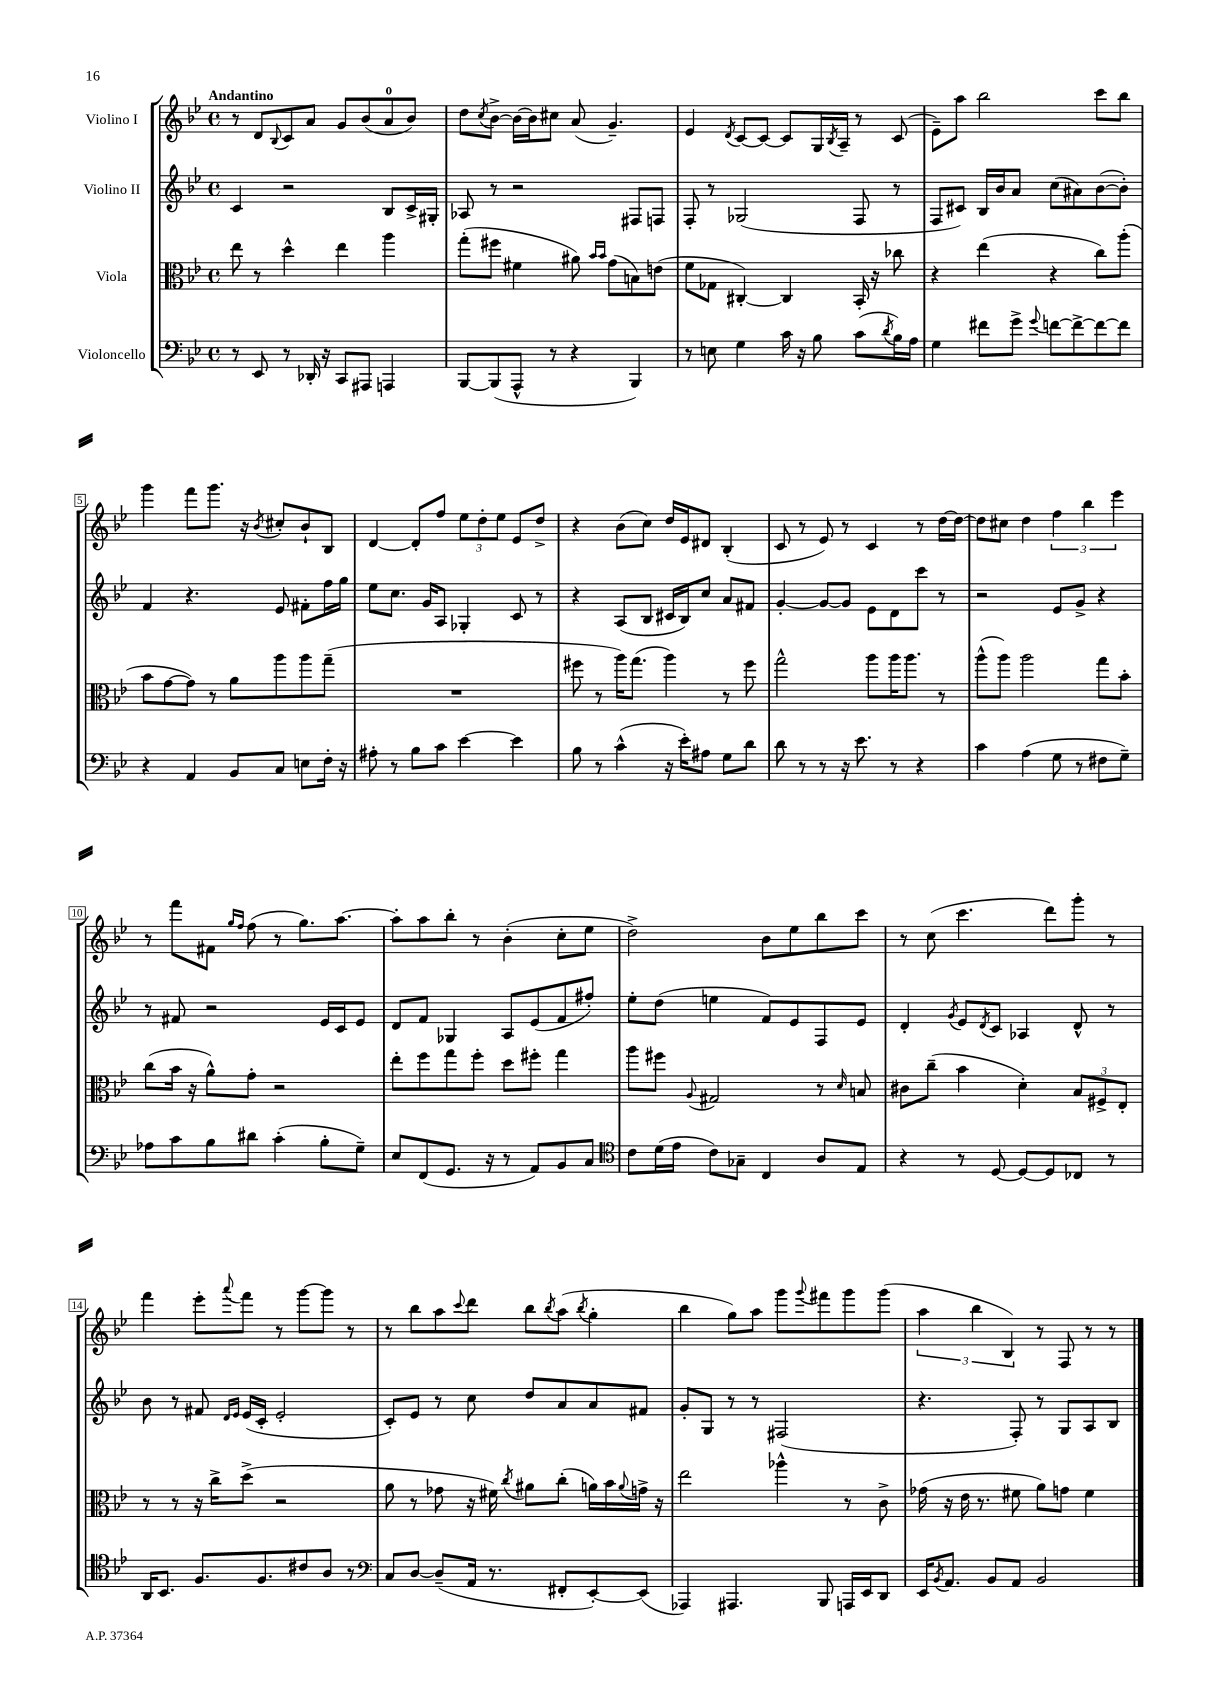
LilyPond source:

<<
\new StaffGroup <<
\new Staff = "s0" \with { instrumentName = "Violino I" } {
    \clef treble \key bes \major \defaultTimeSignature \time 4/4 \tempo "Andantino"
    r8 d'8 \appoggiatura { bes8 } c'8 a'8 g'8 bes'8( a'8-0 bes'8) |
    d''8 \acciaccatura { c''8 } bes'8~-> bes'16~ bes'16 cis''8 a'8( g'4.--) |
    ees'4 \acciaccatura { d'8 } c'8~ c'8~ c'8 g16 \acciaccatura { bes8 } a16-- r8 c'8( |
    ees'8--) a''8 bes''2 c'''8 bes''8 |
    g'''4 f'''8 g'''8. r16 \acciaccatura { bes'8 } cis''8-. bes'8-! bes8 |
    d'4~ d'8-. f''8 \tuplet 3/2 { ees''8 d''8-. ees''8 } ees'8 d''8-> |
    r4 bes'8( c''8) d''16 ees'16 dis'8 bes4-.( |
    c'8 r8 ees'8) r8 c'4 r8 d''16~ d''16~ |
    d''8 cis''8 d''4 \tuplet 3/2 { f''4 bes''4 ees'''4 } |
    r8 f'''8 fis'8 \grace { g''16 f''16 } f''8( r8 g''8.) a''8.~ |
    a''8-. a''8 bes''8-. r8 bes'4-.( c''8-. ees''8 |
    d''2->) bes'8 ees''8 bes''8 c'''8 |
    r8 c''8( c'''4. d'''8) g'''8-. r8 |
    f'''4 ees'''8-. \appoggiatura { a'''8 } f'''8 r8 g'''8~ g'''8 r8 |
    r8 bes''8 a''8 \appoggiatura { c'''8 } d'''8 bes''8 \acciaccatura { bes''8 } a''8( \acciaccatura { bes''8 } g''4-. |
    bes''4 g''8) a''8 g'''8 \appoggiatura { g'''8 } fis'''8 g'''8 g'''8( |
    \tuplet 3/2 { a''4 bes''4 bes4) } r8 f8 r8 r8 \bar "|." |
}
\new Staff = "s1" \with { instrumentName = "Violino II" } {
    \clef treble \key bes \major \defaultTimeSignature \time 4/4
    c'4 r2 bes8 c'16-> gis16-. |
    aes8 r8 r2 fis8 f8 |
    f8-. r8 ges2( f8 r8 |
    f8 cis'8) bes16 bes'16 a'8 c''8( ais'8) bes'8~( bes'8-.) |
    f'4 r4. ees'8 fis'8-. f''16 g''16 |
    ees''8 c''8. g'16 a8 ges4-. c'8 r8 |
    r4 a8( bes8 cis'16 bes16) c''8 a'8 fis'8 |
    g'4~-. g'8~ g'8 ees'8 d'8 c'''8 r8 |
    r2 ees'8 g'8-> r4 |
    r8 fis'8 r2 ees'16 c'16 ees'8 |
    d'8 f'8 ges4 a8 ees'8( f'8 fis''8-.) |
    ees''8-. d''8( e''4 f'8) ees'8 f8 ees'8 |
    d'4-. \acciaccatura { g'8 } ees'8 \acciaccatura { d'8 } c'8 aes4 d'8-^ r8 |
    bes'8 r8 fis'8 \grace { d'16 ees'16 } ees'16( c'16-. ees'2-. |
    c'8-.) ees'8 r8 c''8 d''8 a'8 a'8 fis'8 |
    g'8-. g8 r8 r8 fis2( |
    r4. f8-.) r8 g8 a8 bes8 \bar "|." |
}
\new Staff = "s2" \with { instrumentName = "Viola" } {
    \clef alto \key bes \major \defaultTimeSignature \time 4/4
    ees''8 r8 d''4-^ ees''4 a''4 |
    g''8-.( fis''8 fis'4 ais'8) \grace { bes'16 bes'16 } g'8( b8) e'8( |
    f'8 ges8 cis4~-.) cis4 bes,16-. r16 ces''8 |
    r4 ees''4( r4 c''8) a''8-.( |
    bes'8 g'8~ g'8) r8 a'8 a''8 a''8 g''8--( |
    R1 |
    fis''8 r8 a''16) g''8.( a''4) r8 fis''8 |
    g''2-^ a''8 a''16 a''8. r8 |
    a''8-^( a''8) a''2 g''8 bes'8-. |
    c''8( bes'16 r16 a'8-^) g'8-. r2 |
    ees''8-. f''8 g''8 f''8-. d''8 fis''8-. g''4 |
    a''8 fis''8 \appoggiatura { a8 } gis2 r8 \grace { d'16 } b8 |
    cis'8 c''8--( bes'4 d'4-.) \tuplet 3/2 { bes8 fis8-> ees8-. } |
    r8 r8 r16 c''16-> d''8->( r2 |
    a'8 r8 ges'8 r16 fis'16) \acciaccatura { c''8 } ais'8 c''8-.( a'16) bes'16 \appoggiatura { a'8 } g'16-> r16 |
    ees''2 aes''4-^ r8 c'8-> |
    ges'16( r16 ees'16 r8. fis'8 a'8) g'8 fis'4 \bar "|." |
}
\new Staff = "s3" \with { instrumentName = "Violoncello" } {
    \clef bass \key bes \major \defaultTimeSignature \time 4/4
    r8 ees,8 r8 des,16-. r16 c,8 ais,,8 a,,4 |
    bes,,8~ bes,,8( a,,8-^ r8 r4 bes,,4) |
    r8 e8 g4 c'16 r16 bes8 c'8( \acciaccatura { d'8 } bes16) a16 |
    g4 fis'8 g'8-> \appoggiatura { g'8 } f'8~ f'8~-> f'8~ f'8 |
    r4 a,4 bes,8 c8 e8 f16-. r16 |
    ais8-. r8 bes8 c'8 ees'4~ ees'4 |
    bes8 r8 c'4-^( r16 ees'16-.) ais8 g8 d'8 |
    d'8 r8 r8 r16 ees'8. r8 r4 |
    c'4 a4( g8 r8 fis8 g8--) |
    aes8 c'8 bes8 dis'8 c'4-.( bes8-. g8--) |
    ees8 f,8( g,8. r16 r8 a,8) bes,8 c8 |
    \clef tenor c'8 d'16( ees'16 c'8) ges8-- c4 a8 ees8 |
    r4 r8 d8~ d8~ d8 ces8 r8 |
    a,16 bes,8. f8. f8. cis'8 a8 r8 |
    \clef bass c8 d8~ d8--( a,16 r8. fis,8-. ees,8~-.) ees,8( |
    aes,,4) ais,,4. bes,,8 a,,16 ees,16 d,8 |
    ees,16 \acciaccatura { bes,8 } a,8. bes,8 a,8 bes,2 \bar "|." |
}
>>
>>
\layout { \context { \Score \override BarNumber.stencil = #(make-stencil-boxer 0.1 0.3 ly:text-interface::print) } }
